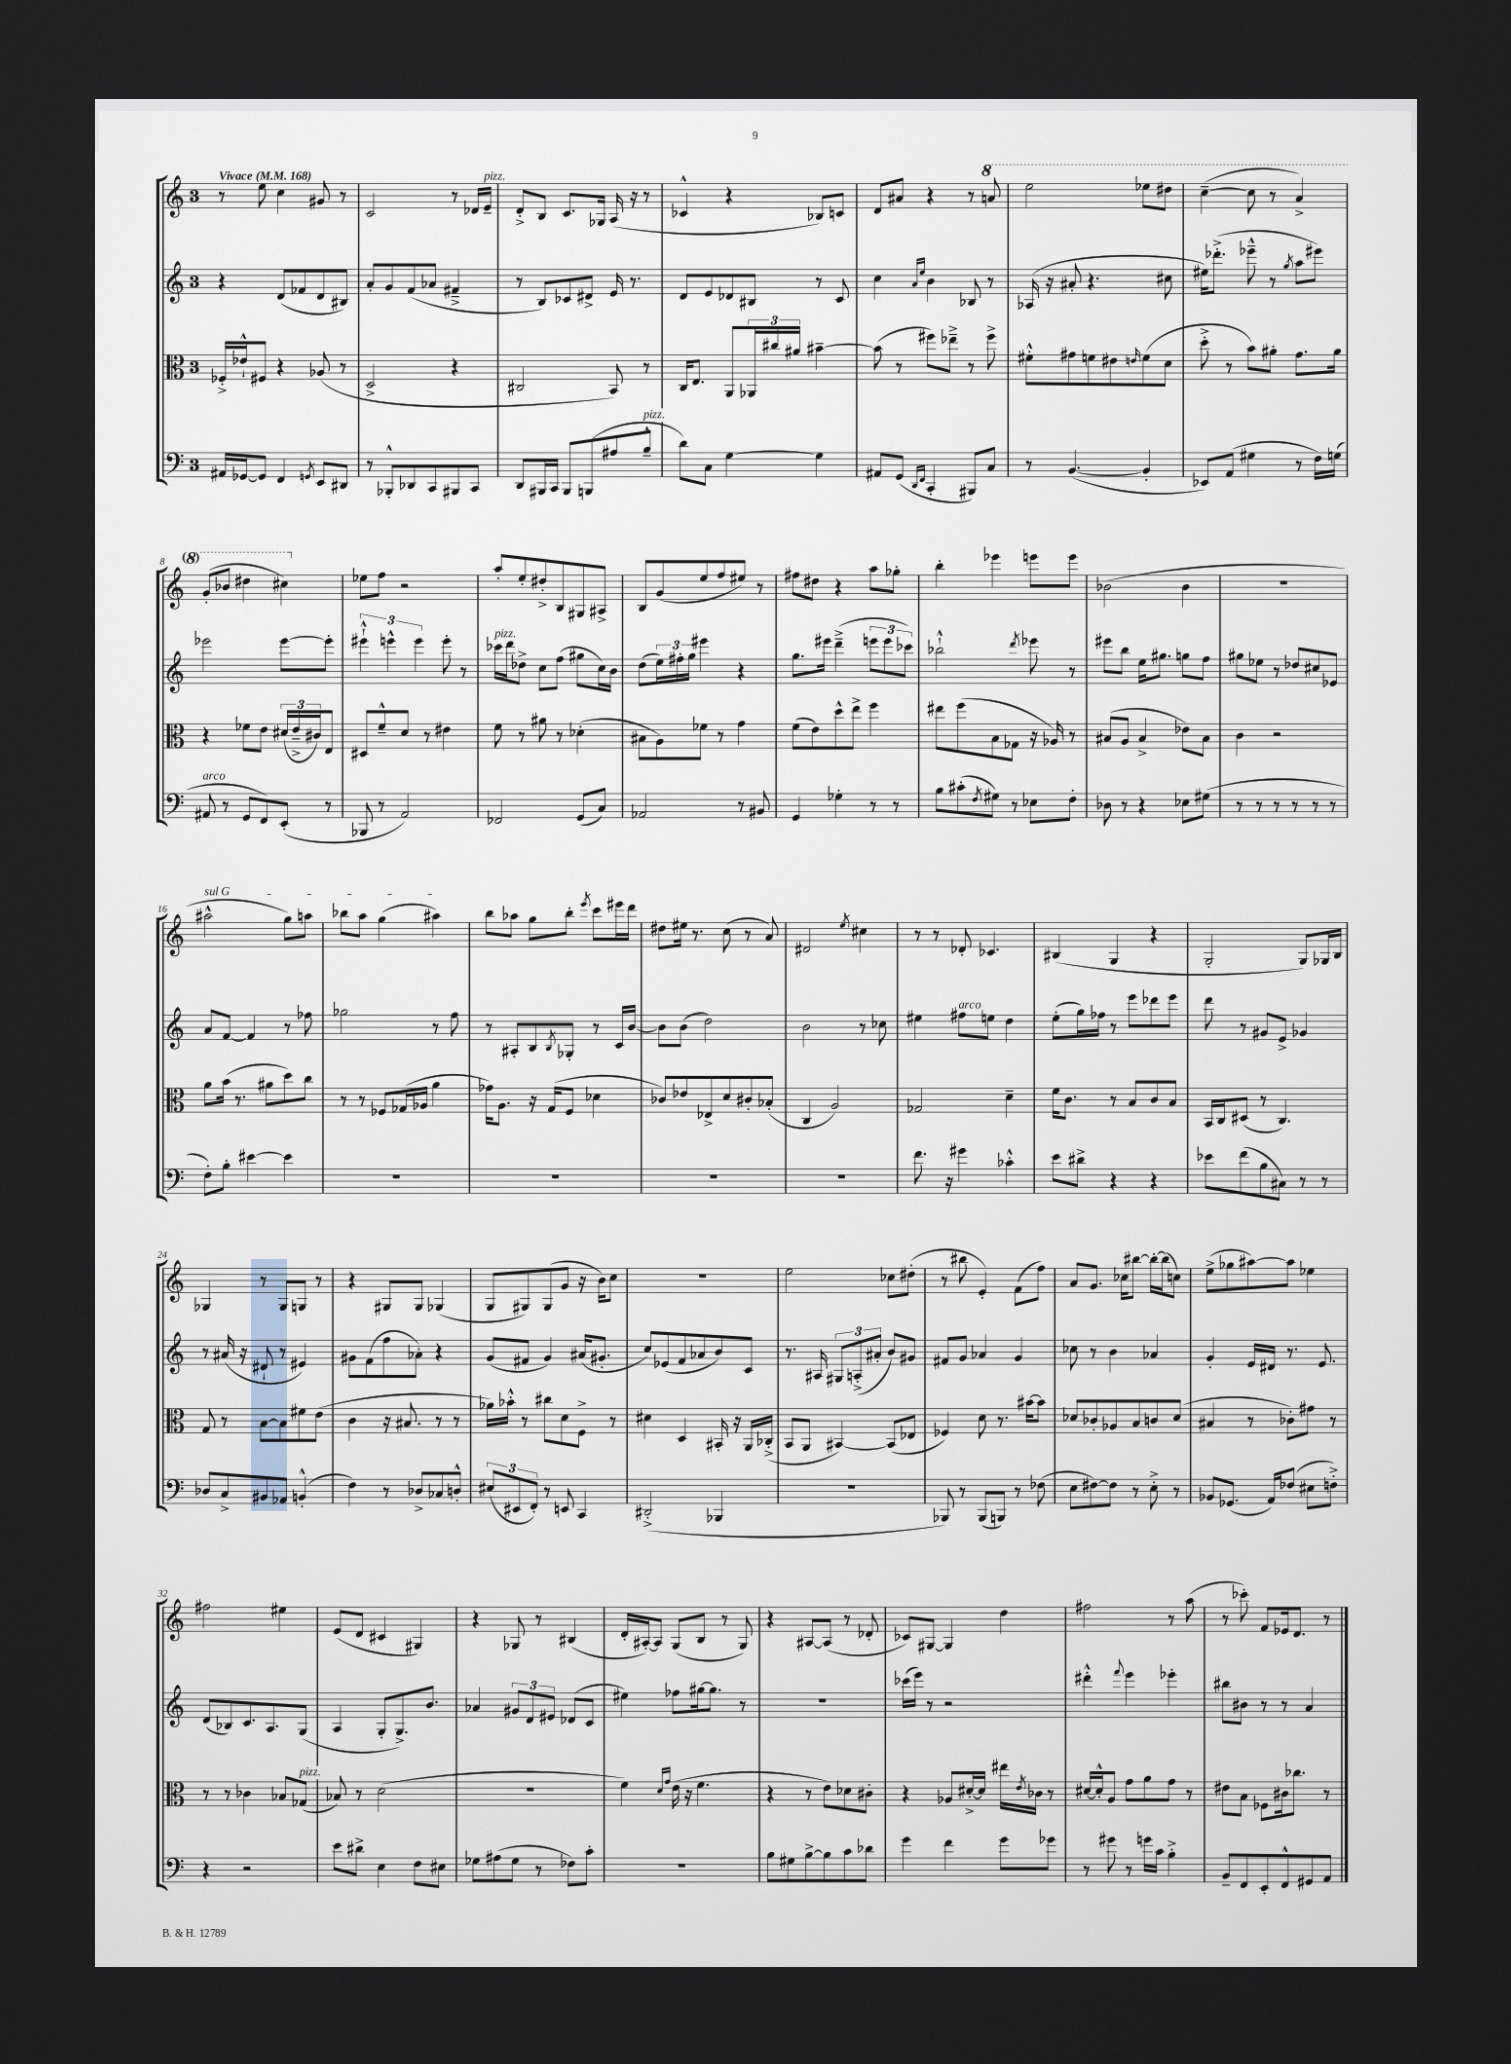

**kern	**kern	**kern	**kern
*part4	*part3	*part2	*part1
*staff4	*staff3	*staff2	*staff1
*clefF4	*clefC3	*clefG2	*clefG2
*k[]	*k[]	*k[]	*k[]
*M3/4	*M3/4	*M3/4	*M3/4
*MM168	*MM168	*MM168	*MM168
=1	=1	=1	=1
!	!	!	!LO:TX:a:B:t=Vivace
16AA#X/LL	16F-X'^/LL	4r	8r
[16GG-X/J	16e-X`^^/J	.	.
8GG-/J]	8F#X/J	.	8ee\
4FF/	4r	(8d/L	4cc\
.	.	8f-X/	.
8qGGn/	.	.	.
8EE/L	(8A-X/	8d/	8g#X/
8DD#X/J	8r	8B#X/J)	8r
=2	=2	=2	=2
8r	2D^/	8a'/L	2c/
8BBB-X'^^/L	.	8g/	.
8DD-X/	.	(8f/	.
8CC/	.	8a-X/J	.
8BBB#X/	4r	4f#X~^/	8r
8CC/J	.	.	16d-X/LL
!	!	!	!LO:TX:a:i:t=pizz.
.	.	.	16e~/JJ
=3	=3	=3	=3
8DD/L	2C#X/	8r	8d'^/L
16BBB#X/L	.	8B/L)	8B/J
16CC/JJ	.	.	.
8BBB#/L	.	8c-X/	8.c/L
(8BBBn/	.	8d#X^/J	.
.	.	.	16G-X/Jk
8A#X/	8BB/)	16e/	(16A/
.	.	8.r	16r
!LO:TX:a:i:t=pizz.	!	!	!
8B~^^/J	8r	.	8r
=4	=4	=4	=4
8d\L)	16C/KL	8d/L	4c-X^^/
.	8.E/J	.	.
8C\J	.	8e/	.
[4G\	8AA/L	8d-X/	4r
.	24AA-X/L	8B#X/J	.
.	24cc#X/	.	.
.	24a#X/JJ	.	.
4G\]	[4b#X~\	8r	8B-X/L)
.	.	8c/	8cn/J
=5	=5	=5	=5
8AA#X/L	(8b#\]	4cc\	8d/L
(8GG/J	8r	.	8a#X/J
16qqDD/LL	.	16qqa/LL	.
16qqFF/JJ	.	16qqee/JJ	.
4CC'/	8ff#X\L)	4b\	4r
.	8ee-X~^\J	.	.
8BBB#X/L)	8r	8B-X/	8r
*	*	*	*8va
8C/J	8ff#^\	8r	8aan/
=6	=6	=6	=6
8r	8f#X'^^\L	(16A-X/	2eee\
.	.	16r	.
([4.BB/	8g#X\	8a#X'/	.
.	8fn\	4.r	.
.	8e#X\	.	.
.	16qqen/	.	.
4BB'/]	(8f\	.	8eee-X\L
.	8d\J	8cc#X\	8ddd#X\J
=7	=7	=7	=7
8EE-X/L)	8dd'^\	16ee#X\KL)	([4ccc~\
.	.	(8.ddd-X'^\J	.
(8AA/J	8r	.	.
4G#X\	8b\L)	8eee-X~^^\	8ccc\]
.	8a#X'\J	8r	8r
.	.	8qgg/	.
8r	8.g\L	8aa\L	4aa^/)
16F\LL)	.	8eee#X\J)	.
(16Gn\JJ	16a#\Jk	.	.
!!LO:LB:g=z
=8	=8	=8	=8
!LO:TX:a:i:t=arco	!	!	!
8AA#X/	4r	2eee-X\	(8gg'/L
8r	.	.	8bb-X/J
8GG/L	8f-X\L	.	4ddd#X\
8FF/)	8e\J	.	.
(8EE'/J	(24d#X/LL	[8eee-\L	4ccc#X\)
.	24e~^/	.	.
.	24c#X/J)	.	.
8r	8E/J	8eee-'\J]	.
=9	=9	=9	=9
*	*	*	*X8va
8BBB-X/	8D#X/L	6eee#X`^^\	8ee-X\L
8r	8f~^^/	.	8ff\J
.	.	6eeen^^\	.
2AA/)	8d/J	.	2r
.	.	6eee\	.
.	8r	.	.
.	4e#X\	8eee'\	.
.	.	8r	.
=10	=10	=10	=10
!	!	!LO:TX:a:i:t=pizz.	!
2FF-X/	8f\	16ccc-X\LL	8aa'/L
.	.	16ddd\J	.
.	8r	8dd-X^\J	8ee'/
.	8a#X\	8cc\L	8dd#X'^/
.	8r	(8ff\J	8B/
(8GG/L	(4d-X'\	8gg#X\L	8G#X/
8C/J)	.	16cc\L)	8A#X^/J
.	.	16b\JJ	.
=11	=11	=11	=11
2AA-X/	8B#X\L	(8dd\L	8B/L
.	8A\)	24ee\L)	(8g/
.	.	24ff#X'\	.
.	.	24gg\JJ	.
.	8f-X\J	4eee#X\	8ee/
.	8r	.	8ff/
8r	4g\	4r	8ee#X/J)
8BB#X/	.	.	8r
=12	=12	=12	=12
4GG/	(8f\L	8.gg\L	8ff#X\L
.	8e\)	.	8dd#X\J
.	.	16eee#X\Jk	.
4G-X'\	8dd^^\	(4ddd~^\	4r
.	8ee^\J	.	.
8r	4ff\	12eeen\L	8aa\L
.	.	12eee\	.
8r	.	.	8gg-X'\J
.	.	12ccc-X\J)	.
=13	=13	=13	=13
8B\L	8ee#X\L	2bb-X`^^\	4bb'\
(8c#X'\	(8ff\	.	.
8qF/	.	.	.
8G#X\J)	8B\	.	4eee-X\
8r	8G-X\J	.	.
.	.	8qddd/	.
8E-X\L	16r	8eee-X\	8eeen\L
.	16A-X/)	.	.
8F'\J	8r	8r	8eee\J
=14	=14	=14	=14
8D-X\	(8B#X/L	8eee#X\L	(2b-X\
8r	8A/J	8bb\J	.
4r	4B#^/	16ee\KL	.
.	.	8.gg#X\J	.
8E-X\L	8e-X\L)	8ggn\L	4b-\
(8G#X\J	8B#\J	8ff\J	.
=15	=15	=15	=15
8r	4c\	8gg#X\L	2.r
8r	.	8ee-X\J	.
8r	2r	8r	.
8r	.	8dd-X/L	.
8r	.	8cc#X/	.
8r	.	8e-X/J	.
!!LO:LB:g=z
=16	=16	=16	=16
!	!	!	!LO:TX:a:i:t=sul G
8F'\L)	8a\L	8a/L	2aa#X^^\
8B'\J	(16b\Jk	[8f/J	.
.	8.r	.	.
[4e#X\	.	4f/]	.
.	8a#X\L	.	.
4e#\]	8dd\)	8r	8gg\L)
.	8cc\J	8ff-X\	8aan\J
=17	=17	=17	=17
2.r	8r	2gg-X\	8bb-X\L
.	8r	.	8aa\J
.	8F-X/L	.	(4gg\
.	(16G-X/L	.	.
.	16A-X/JJ	.	.
.	4a\	8r	4aa#X\)
.	.	8ff\	.
=18	=18	=18	=18
2.r	16g-X\KL)	8r	8bb\L
.	8.A\J	.	.
.	.	8A#X'/L	8aa-X\J
.	16r	8B/	8gg\L
.	(16G/KL	.	.
.	.	8qB/	.
.	8F/J	8G-X'/J	8bb'\J
.	.	.	8qeee/
.	4d-X\	8r	8ccc\L
.	.	16c/LL	16eee#X\L
.	.	[16b/JJ	16ddd\JJ
=19	=19	=19	=19
2.r	8c-X/L)	8b\L]	8dd#X\L
.	8e-X/	(8b\J	16ee#X\Jk
.	.	.	8.r
.	8E-X^/	2dd\)	.
.	8d/	.	(8cc\
.	8c#X'/	.	8r
.	(8B-X'/J	.	8a/)
=20	=20	=20	=20
2.r	4C/	2b\	2d#X/
.	2A/)	.	.
.	.	.	8qee/
.	.	8r	4cc#X\
.	.	8cc-X\	.
=21	=21	=21	=21
8.f\	2G-X/	4ee#X\	8r
.	.	.	8r
16r	.	.	.
!	!	!LO:TX:a:i:t=arco	!
4g#X\	.	8ff#X\L	8d-X'/
.	.	8een\J	4.c-X/
4c-X'^^\	4d~\	4dd\	.
=22	=22	=22	=22
8e\L	16f\KL	(8ee'\L	(4B#X/
.	8.c\J	.	.
8d#X^\J	.	16gg\L)	.
.	.	16ff-X\JJ	.
4r	8r	8r	4G/
.	8B/L	8eee\L	.
4r	8c/	8ddd-X\	4r
.	8B/J	8eee\J	.
=23	=23	=23	=23
8e-X\L	16BB/LL	8ddd\	2G'/
.	16C/J	.	.
(8f\	(8D#X/J	8r	.
8B\	8r	8g#X/L	.
8C#X\J)	4.C/)	8e^/J	.
8r	.	4g-X/	8G/L)
8r	.	.	16G-X/L
.	.	.	16B/JJ
!!LO:LB:g=z
=24	=24	=24	=24
8D-X/L	8G/	8r	4G-X/
8C^/	8r	(16a#X/	.
.	.	16r	.
8BB#X/	[8B\L	8d#X`/	8r
8AA-X/J	8B\]	8r	8G-/L
(4BBn'^^/	8f#X\	4e#X/)	8Gn/J
.	(8e\J	.	8r
=25	=25	=25	=25
4F\)	4c\	8g#X\L	4r
.	.	(8f\	.
8r	16r	8ff\	8G#X/L
.	8.B#X/	.	.
8D-X^/L	.	8a-X'\J)	8G#/J
8C-X/	8r	4r	(4G-X/
8Dn'^^/J	8r	.	.
=26	=26	=26	=26
(12E#X/L	16a-X\LL)	(8g/L	8G/L
.	16b-X'^^\JJ	.	.
12EE#X/	.	.	.
.	8r	8f#X/J	8G#X/)
12FF'/J)	.	.	.
8r	8cc#X\L	4g/)	(8G#/
8EEn/	8d\	.	8g/J
4CC/	8F^\J	(16a#X/KL	16r
.	.	8.g#X'/J	16b\KL)
.	8r	.	8cc\J
=27	=27	=27	=27
(2DD#X'^/	4d#X\	8cc/L)	2.r
.	.	(8e-X/	.
.	4D/	8f/	.
.	.	8a-X/	.
4BBB-X/	16BB#X'/	8b/)	.
.	16r	.	.
.	16AA/LL	8c/J	.
.	(16C-X'^/JJ	.	.
=28	=28	=28	=28
2.r	8BB/L	8.r	2ee\
.	8AA/J	.	.
.	.	16A#X/	.
.	[4BB#X/)	12G#X/L	.
.	.	(12An'^/	.
.	.	12a#X'/J	.
.	(8BB#/L]	8b/L)	8cc-X\L
.	8E-X/J	8g#X/J	(8dd#X'\J
=29	=29	=29	=29
8BBB-X/)	4F-X/)	8f#X/L	8r
8r	.	8g/J	8bb#X\
(8BBB-/L	8d\	4a-X/	4e'/)
8BBBn/J)	8.r	.	.
8r	.	4g/	(8f\L
.	[16b#X\KL	.	.
(8F-X\	8b#\J]	.	8ff\J)
=30	=30	=30	=30
8E\L	8d-X/L	8cc-X\	8a/L
[8F#X\)	8c-X'/	8r	8.g/J
8F#\J]	8A-X/	4b\	.
.	.	.	16cc-X\KL
8r	8B/	.	[8bb#X\J
8E'^\	8cn/	4a-X/	16bb#'\LL_
.	.	.	(16bb#\J]
8r	(8d-/J	.	8ccn\J)
=31	=31	=31	=31
8BB-X/L	4B#X/	4g'/	(8ee^\L
(8.GG-X/J	.	.	8gg-X\
.	8r	16e/LL	[8aa#X\)
16AA/KL)	.	16d#X/JJ	.
(8F-X/J	8c-X'\L)	8.r	8aa#\J]
8E#X\L	8g#X\J	.	4ee-X\
.	.	8.e/	.
8Fn'^\J)	8r	.	.
!!LO:LB:g=z
=32	=32	=32	=32
4r	8r	(8d/L	2ff#X\
.	8r	8B-X/)	.
2r	4c-X\	8.c/	.
.	.	8.A/	.
.	8B-X/L	.	4ee#X\
!	!LO:TX:a:i:t=pizz.	!	!
.	(8G-X/J	(8G/J	.
=33	=33	=33	=33
8e\L	8B-X/)	4A/	(8e/L
8d#X^\J	8r	.	8d/J
4E\	(2d\	8G'/L	4c#X/
.	.	8.G^/)	.
8F\L	.	.	4G#X/)
.	.	8.b/J	.
8E#X\J	.	.	.
=34	=34	=34	=34
8G-X\L	2.r	4a-X/	4r
(8A#X\	.	.	.
8G-\J	.	12g#X/L	8G-X/
.	.	12d/	.
8r	.	.	8r
.	.	12e#X/J	.
8F-X\L)	.	(8d-X/L	(4B#X/
8c'\J	.	8c/J	.
=35	=35	=35	=35
2.r	4f\)	4ee#X\)	16d'/LL
.	.	.	[16A#X'/J)
.	.	.	8A#/J]
.	16qqd/LL	.	.
.	16qqg/JJ	.	.
.	(16e\	8ff-X\L	(8G/L
.	16r	.	.
.	4.f\	[16gg#X\k	8B/J
.	.	8.gg#\J]	.
.	.	.	8r
.	.	8r	8G/)
=36	=36	=36	=36
8B\L	4r	2.r	4r
8G#X\	.	.	.
[8B^\	8r	.	[8A#X/L
8B\]	8e\L)	.	(8A#/J]
8c\	8d-X\	.	8r
8d-X\J	8c#X'\J	.	8d-X'/
=37	=37	=37	=37
4g\	4r	(16ccc-X\LL	8c-X/L)
.	.	16eee\JJ)	.
.	.	8r	[8G#X/J
4f\	8A-X/L	2r	4G#/]
.	[16d#X'^/L	.	.
.	16d#/JJ]	.	.
8g\L	16ee#X\LL	.	4dd\
.	8qe/	.	.
.	16c-X\JJ	.	.
8g-X\J	8r	.	.
=38	=38	=38	=38
8r	[16d#X/LL	4ddd#X'^^\	2ff#X\
.	16d#'^^/J]	.	.
8g#X\	8A/J	.	.
.	.	8qqfff/	.
8r	8g\L	4eee\	.
16gn\LL	8a\	.	.
16c\JJ	.	.	.
4B'^\	8g\J	4eee-X'\	8r
.	8r	.	(8aa\
=39	=39	=39	=39
8BB~/L	8e#X\L	8bb#X\L	8r
8FF/	8B\J	8b#X\J	8ccc-X'\)
8EE'/	8F-X\L	8r	8f/L
8FF^^/	16c#X\k	8r	16e-X/k
.	8.cc-X\J	.	8.d/J
8GG#X/	.	4a/	.
8AA/J	8r	.	8r
==	==	==	==
*-	*-	*-	*-
